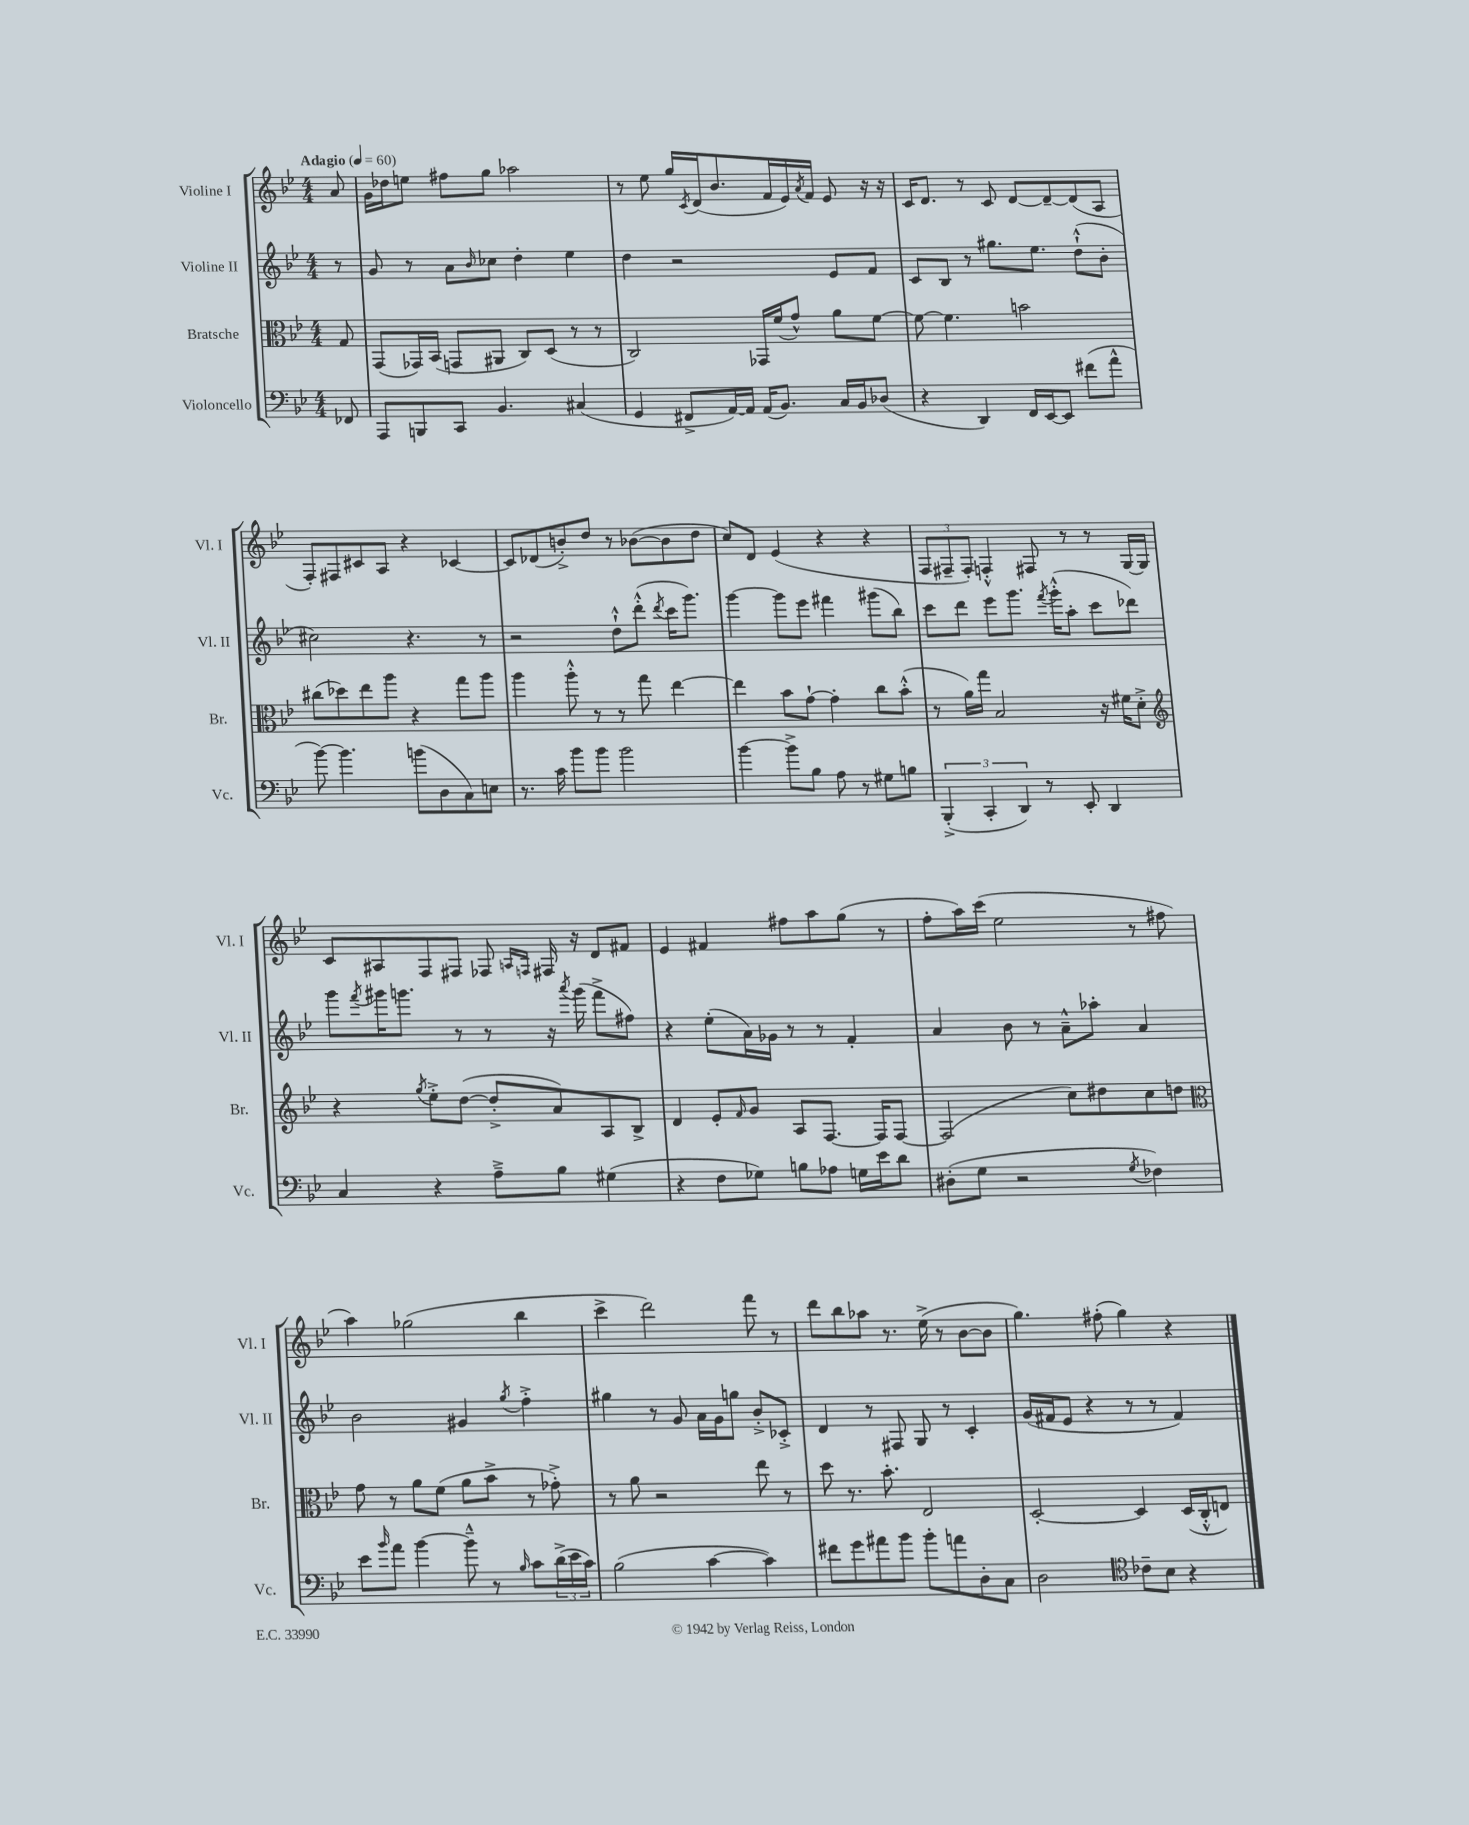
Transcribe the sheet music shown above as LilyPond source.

<<
\new StaffGroup <<
\new Staff = "s0" \with { instrumentName = "Violine I" shortInstrumentName = "Vl. I" } {
    \clef treble \key bes \major \numericTimeSignature \time 4/4 \partial 8 \tempo "Adagio" 4 = 60
    a'8 |
    g'16 des''16 e''8 fis''8 g''8 aes''2 |
    r8 ees''8 g''16 \acciaccatura { c'8 } d'16( bes'8. f'16 ees'16) \acciaccatura { a'8 } f'16 ees'8 r16 r16 |
    c'16 d'8. r8 c'8 d'8~ d'8~-- d'8( a8 |
    f8-.) fis8 cis'8 a8 r4 ces'4~ |
    ces'8 des'8( b'8-.->) d''8 r8 bes'8~( bes'8 d''8 |
    c''8) d'8 ees'4( r4 r4 |
    \tuplet 3/2 { f8 fis8-- fis8-.) } f4-.-^ fis8 r8 r8 g16~ g16 |
    c'8 ais8 f8 fis8 fes8 \grace { a16 f16 } fis16 r16 d'8 fis'8 |
    ees'4 fis'4 fis''8 a''8 g''8( r8 |
    f''8-. a''16) c'''16( ees''2 r8 fis''8 |
    a''4) ges''2( bes''4 |
    c'''4-> d'''2) f'''8 r8 |
    d'''8 bes''8 aes''8 r8. ees''16->( r8 bes'8~ bes'8 |
    g''4.) fis''8-.( g''4) r4 \bar "|." |
}
\new Staff = "s1" \with { instrumentName = "Violine II" shortInstrumentName = "Vl. II" } {
    \clef treble \key bes \major \numericTimeSignature \time 4/4 \partial 8
    r8 |
    g'8 r8 a'8 \grace { bes'16 } ces''8 d''4-. ees''4 |
    d''4 r2 ees'8 f'8 |
    c'8 bes8 r8 gis''8. ees''8. d''8-!-^( bes'8-. |
    cis''2) r4. r8 |
    r2 d''8-!-^ d'''8-.-^( \acciaccatura { d'''8 } c'''16 g'''8.) |
    g'''4~ g'''8 ees'''8 fis'''4 gis'''8( bes''8) |
    c'''8 d'''8 ees'''8 g'''8. \acciaccatura { f'''8 } g'''16-.-^( a''8-. c'''8 des'''8) |
    g'''8 \acciaccatura { f'''8 } gis'''16 g'''8. r8 r8 r16 \acciaccatura { a'''8 } g'''16( f'''8-> fis''8) |
    r4 ees''8-.( a'16) ges'16 r8 r8 f'4-. |
    a'4 bes'8 r8 a'8---^ aes''8-. a'4 |
    bes'2 gis'4 \acciaccatura { g''8 } f''4-.-> |
    gis''4 r8 g'8 a'16 g'16 g''8 bes'8-.-> ces'8-.-> |
    d'4 r8 fis8 g8 r8 c'4-. |
    g'16( fis'16 ees'8 r4 r8 r8 fis'4) \bar "|." |
}
\new Staff = "s2" \with { instrumentName = "Bratsche" shortInstrumentName = "Br." } {
    \clef alto \key bes \major \numericTimeSignature \time 4/4 \partial 8
    g8 |
    g,8( ges,16) bes,16( g,8 ais,8 c8) d8( r8 r8 |
    c2) ges,16 f'16( g'8-^) a'8 f'8~ |
    f'8~ f'4. b'2 |
    cis''8( des''8) ees''8 a''8 r4 g''8 a''8 |
    a''4 a''8-.-^ r8 r8 g''8 ees''4~ |
    ees''4 bes'8 g'8~-! g'4-. c''8 bes'8-.-^( |
    r8 a'16) g''16 bes2 r16 fis'16 d'8-.-> |
    \clef treble r4 \acciaccatura { g''8 } ees''8-.-> d''8~( d''8-.-> a'8) a8 bes8-> |
    d'4 ees'8-. \grace { f'16 } g'8 a8 f8.~ f16 f8~ |
    f2( c''8) dis''8 c''8 d''8 |
    \clef alto g'8 r8 a'8 f'8( a'8 bes'8-> r8 ges'8-.->) |
    r8 a'8 r2 ees''8 r8 |
    d''8 r8. bes'8.-. ees2 |
    d2~-. d4 d16( c16-.-^ e8) \bar "|." |
}
\new Staff = "s3" \with { instrumentName = "Violoncello" shortInstrumentName = "Vc." } {
    \clef bass \key bes \major \numericTimeSignature \time 4/4 \partial 8
    fes,8 |
    a,,8 b,,8 c,8 bes,4. cis4( |
    g,4 fis,8-> a,16~) a,16 a,16( bes,8.) c16 bes,16 des8( |
    r4 d,4) f,16 ees,16~ ees,8 fis'8( a'8-^ |
    bes'8~) bes'4. b'8( d8 c8) e8 |
    r8. c'16 bes'8 bes'8 bes'2 |
    bes'4~ bes'8-> bes8 a8 r8 gis8 b8 |
    \tuplet 3/2 { bes,,4-.->( c,4-. d,4) } r8 ees,8-. d,4 |
    c4 r4 a8---> bes8 gis4( |
    r4 f8 ges8) b8 aes8 g16 ees'16 d'8 |
    dis8-.( g8 r2 \acciaccatura { g8 } fes4) |
    ees'8 \grace { bes'16 } a'8 bes'4~ bes'8---^ r8 \grace { bes16 } c'8 \tuplet 3/2 { d'16->( ees'16 c'16) } |
    bes2( c'4~ c'4) |
    fis'8 g'8 ais'8 bes'8 bes'8-. a'8 d8-. c8 |
    d2 \clef tenor ces'8-- bes8 r4 \bar "|." |
}
>>
>>
\layout { \context { \Score \remove "Bar_number_engraver" } }
